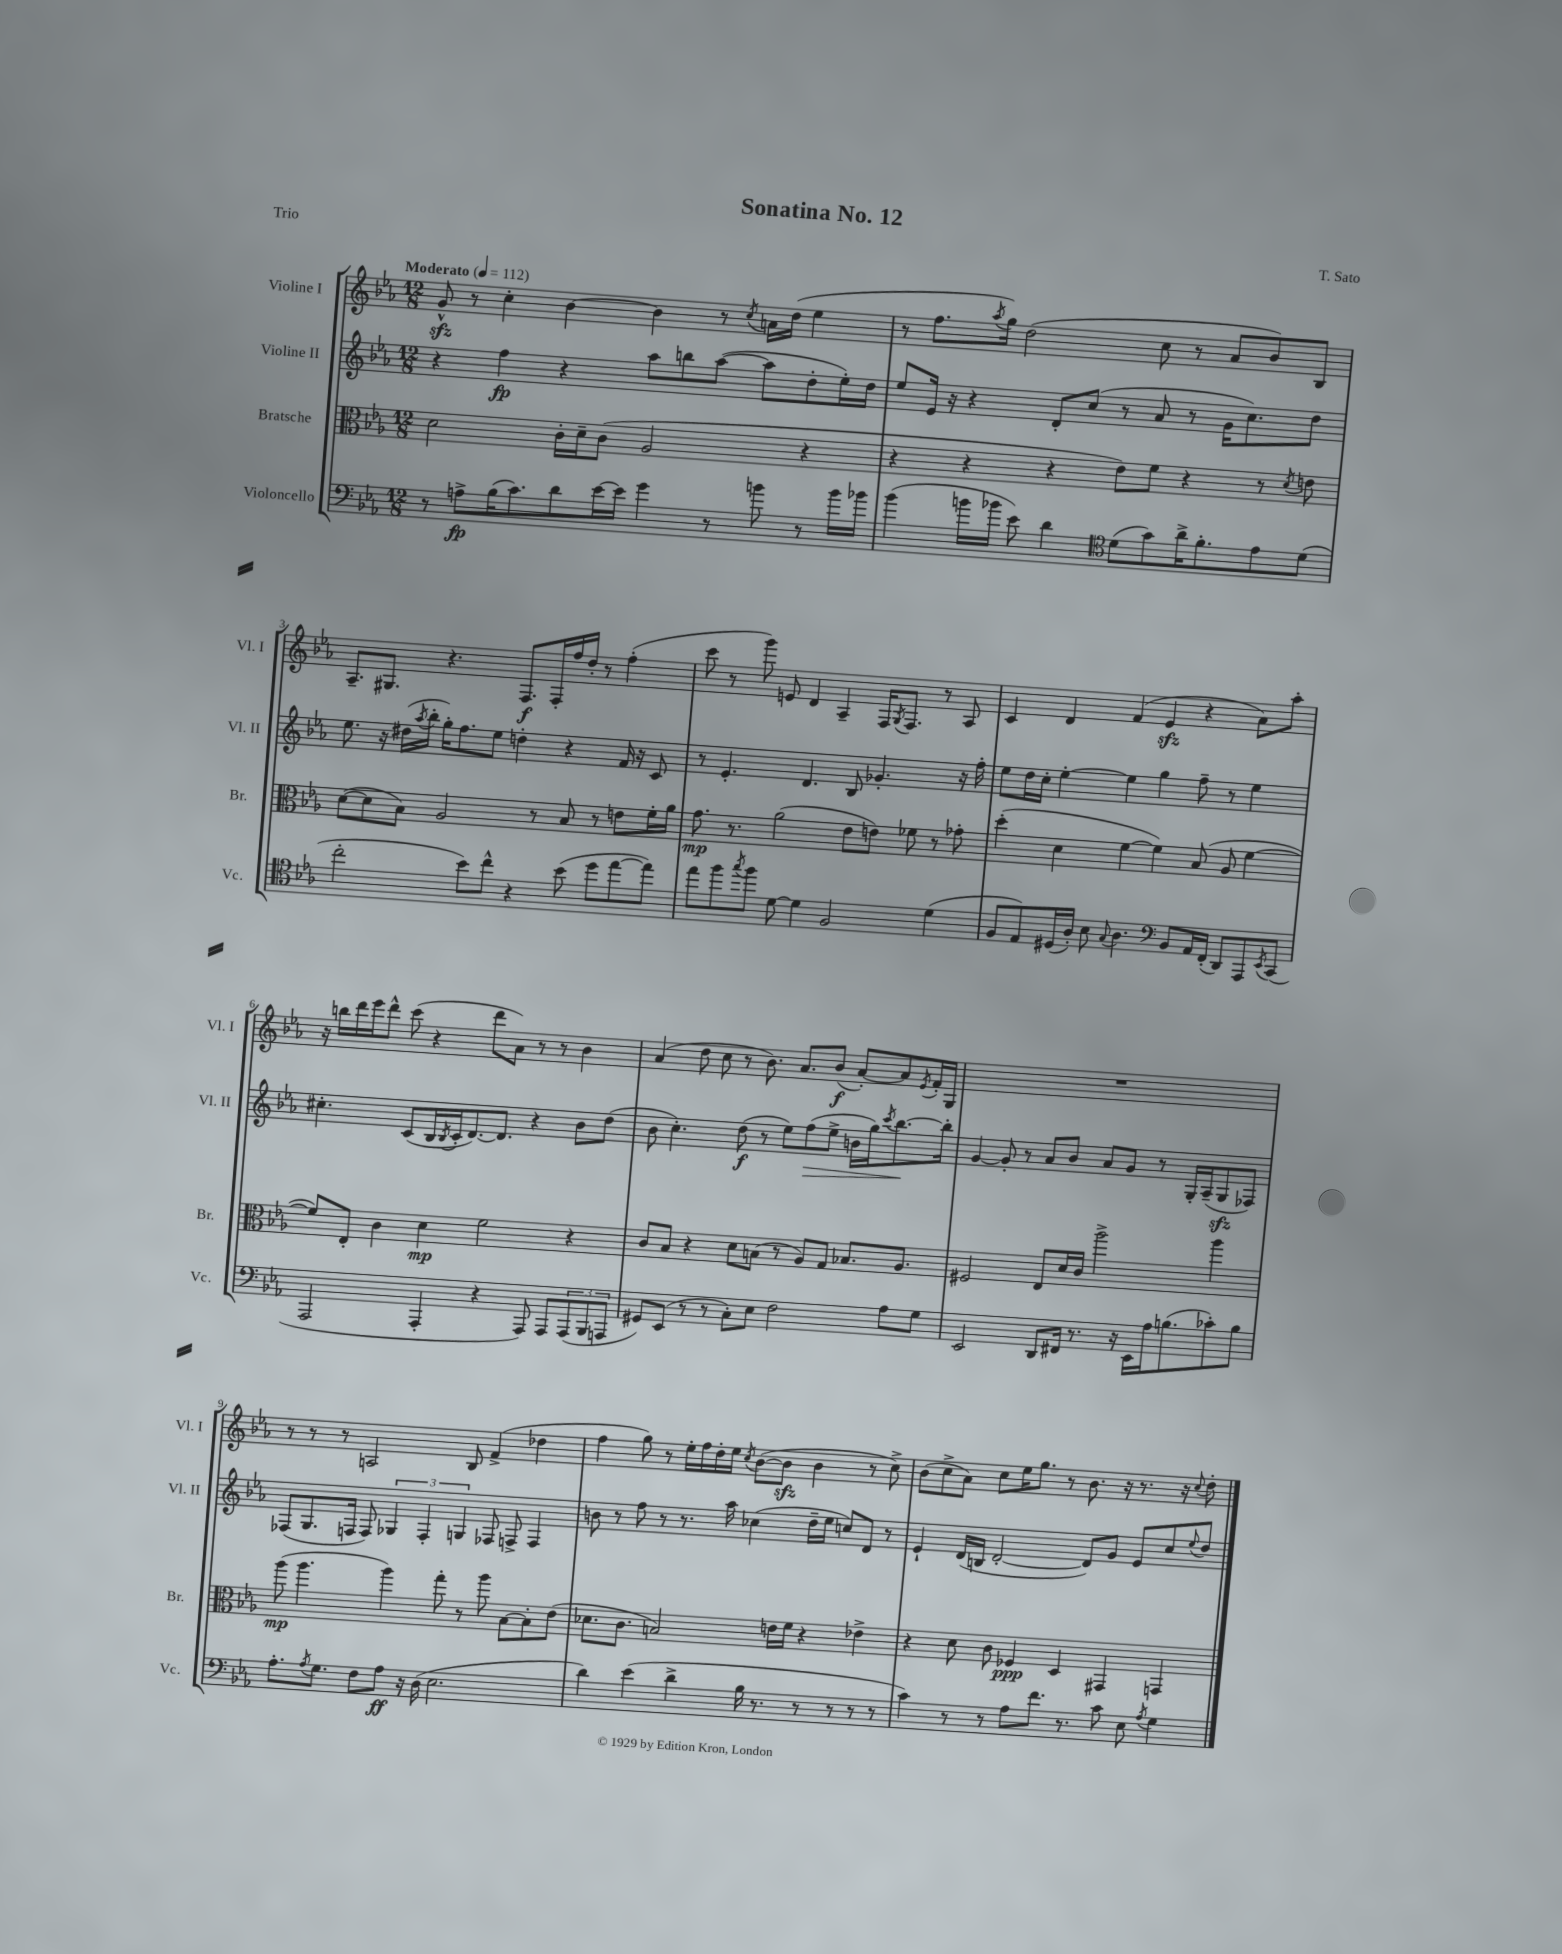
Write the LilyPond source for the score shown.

\header { title = "Sonatina No. 12" composer = "T. Sato" piece = "Trio" }
<<
\new StaffGroup <<
\new Staff = "s0" \with { instrumentName = "Violine I" shortInstrumentName = "Vl. I" } {
    \clef treble \key ees \major \numericTimeSignature \time 12/8 \tempo "Moderato" 4 = 112
    g'8-^\sfz r8 c''4-. bes'4~ bes'4 r8 \acciaccatura { c''8 } a'16 d''16( ees''4 |
    r8 f''8. \acciaccatura { aes''8 } g''16) d''2( c''8 r8 aes'8 bes'8) bes8 |
    aes8.-- gis8. r4. f8.\f f16-. f''16 d''16-. r8 f''4-.( |
    c'''8 r8 g'''8) e'8 d'4 aes4-- f16 \acciaccatura { g8 } f8. r8 aes8 |
    c'4 d'4 f'4( ees'4\sfz r4 aes'8) aes''8-. |
    r16 b''16 d'''16 ees'''16 d'''8-^ c'''8( r4 d'''8 aes'8) r8 r8 bes'4 |
    aes'4( d''8 c''8 r8 bes'8.) aes'8. bes'8\f( aes'8~-.) aes'8 \acciaccatura { ees'8 } f'16-. g16 |
    R1. |
    r8 r8 r8 a2 bes8 f'4->( des''4 |
    f''4 g''8) r8 ees''16-. f''16 d''16-. ees''16 \acciaccatura { c''8 } bes'8~( bes'8\sfz bes'4 r8 c''8->) |
    bes'8( c''8-> aes'8) c''8 ees''16 g''8. r8 bes'8. r16 r8. r16 \appoggiatura { c''8 } d''8-. \bar "|." |
}
\new Staff = "s1" \with { instrumentName = "Violine II" shortInstrumentName = "Vl. II" } {
    \clef treble \key ees \major \numericTimeSignature \time 12/8
    r4 f''4\fp r4 aes''8 b''8 aes''8~( aes''8 d''8-. ees''16-.) d''16 |
    ees''8 ees'16 r16 r4 d'8-. c''8( r8 aes'8 r8 g'16 c''8.) d''8 |
    ees''8. r16 dis''16( \acciaccatura { aes''8 } bes''16-. g''16-.) f''8. ees''8 d''4-. r4 f'16 r16 c'8 |
    r8 ees'4.-. d'4. bes8 ges'4.-. r16 f''16-. |
    ees''8 d''16 c''16-. ees''4~-. ees''4 g''4 f''8-- r8 ees''4 |
    cis''4.-. c'8( bes16 \acciaccatura { bes8 } c'16-. d'8.~) d'8. r4 bes'8 d''8( |
    bes'8 c''4.-.) d''8\f( r8 ees''8) f''8\>( ees''8-> b'16 g''16) \acciaccatura { c'''8 } bes''8.~\! bes''16-. |
    g'4~ g'8-. r8 aes'8 bes'8 aes'8 g'8 r8 g16-. aes16--( g8\sfz fes8) |
    fes8( g8. f16 f8) \tuplet 3/2 { ges4 f4-. g4 } fes8 f8-> f4 |
    b'8 r8 f''8 r8 r8. aes''16 ces''4( d''16-- ees''16 c''8) d'8 r8 |
    ees'4-! d'16( b16 d'2~-. d'8) g'8 ees'8 c''8 \appoggiatura { ees''8 } d''8 \bar "|." |
}
\new Staff = "s2" \with { instrumentName = "Bratsche" shortInstrumentName = "Br." } {
    \clef alto \key ees \major \numericTimeSignature \time 12/8
    d'2 c'16-. d'16-- c'8( aes2 r4 |
    r4 r4 r4 ees'8) f'8 r4 r8 \acciaccatura { d'8 } e'8 |
    d'8~( d'8 bes8) aes2 r8 bes8 r8 e'8 f'16-. aes'16 |
    g'8.\mp r8. aes'2( ees'8 e'8) fes'8 r8 ges'8-. |
    d''4-.( d'4 f'4~ f'4) bes8( aes8 f'4~ |
    f'8) ees8-. c'4 d'4\mp f'2 r4 |
    c'8 bes8 r4 d'8 b8( r8 aes8) g8 bes8. aes8. |
    fis2 ees8 d'16 c'16 aes''2-> aes''4 |
    aes''8\mp( aes''4. aes''4) g''8-. r8 aes''8 bes8~ bes8-. ees'8( |
    des'8. c'8. b2) e'16 f'16 r4 ees'4-> |
    r4 d'8 c'8 fes4\ppp d4 gis,4 g,4 \bar "|." |
}
\new Staff = "s3" \with { instrumentName = "Violoncello" shortInstrumentName = "Vc." } {
    \clef bass \key ees \major \numericTimeSignature \time 12/8
    r8 a8->\fp bes16( c'8.) d'8 ees'16~ ees'16 g'4 r8 b'8 r8 b'16 bes'16 |
    bes'4( b'16 bes'16 ees'8) d'4 \clef tenor d'8( g'8) aes'16-> f'8.-. ees'8 d'8( |
    c''2-. bes'8) c''8-^ r4 bes'8( d''8 ees''8~ ees''8) |
    ees''8 f''8 \acciaccatura { g''8 } f''8 d'8~ d'4 f2 d'4( |
    f8 ees8) dis16( aes16-.) bes8 \appoggiatura { g8 } aes4. \clef bass bes,8 aes,16 f,16-.( d,8) aes,,8 \acciaccatura { ees,8 } c,8( |
    aes,,2 aes,,4-. r4 aes,,8) aes,,8 \tuplet 3/2 { aes,,8( bes,,8 a,,8 } |
    gis,8) ees,8( r8 r8 c8-.) ees8 f2 aes8 g8 |
    ees,2 d,8 fis,16 r8. r16 ees,16 aes16 b8.( ces'8-.) b8 |
    aes8.-. \acciaccatura { aes8 } g8. f8 aes8\ff r16 d16( ees2. |
    d'4) ees'4( d'4-> bes16 r8. r8 r8 r8 r8 |
    c'4) r8 r8 aes8 f'8. r8. c'8 ees8 \acciaccatura { aes8 } g4 \bar "|." |
}
>>
>>
